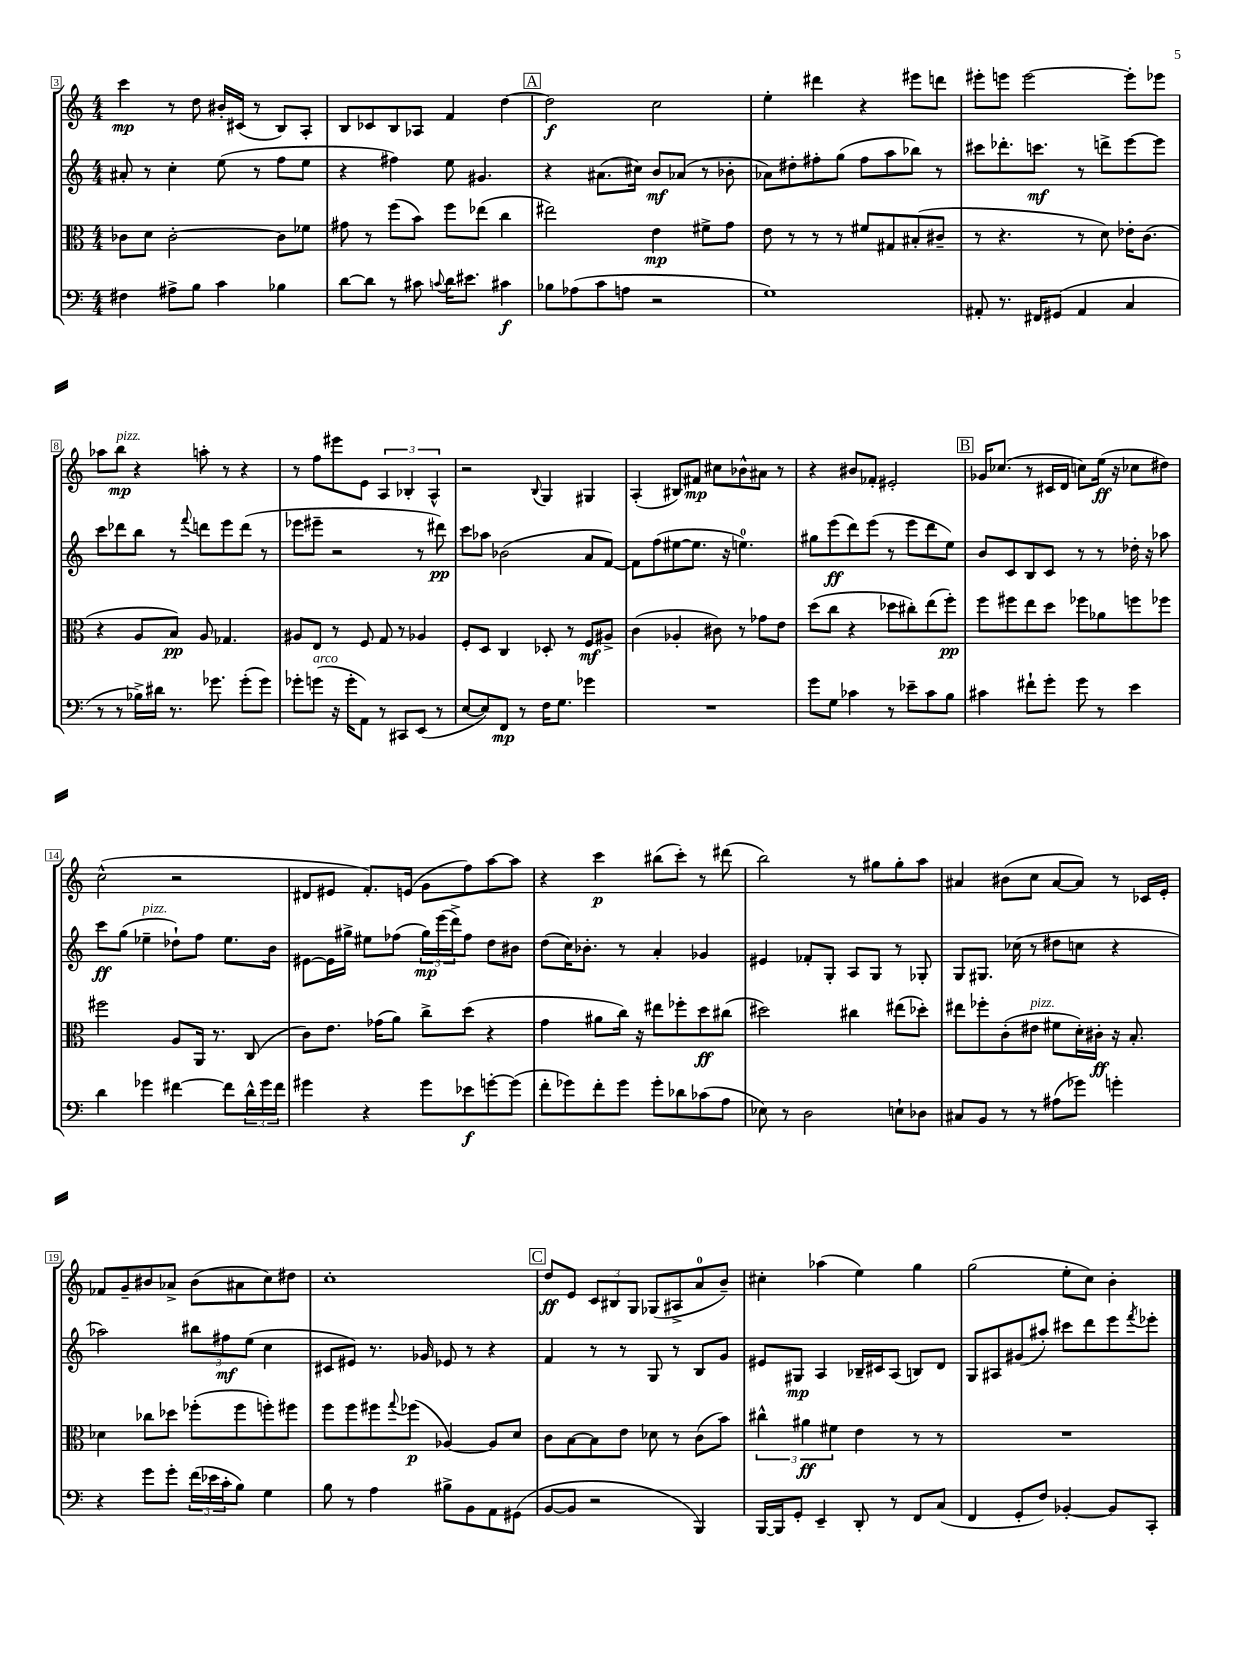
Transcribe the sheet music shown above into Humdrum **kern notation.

**kern	**dynam	**kern	**dynam	**kern	**dynam	**kern	**dynam
*part4	*part4	*part3	*part3	*part2	*part2	*part1	*part1
*staff4	*staff4	*staff3	*staff3	*staff2	*staff2	*staff1	*staff1
*clefF4	*	*clefC3	*	*clefG2	*	*clefG2	*
*k[]	*	*k[]	*	*k[]	*	*k[]	*
*M4/4	*	*M4/4	*	*M4/4	*	*M4/4	*
=3	=3	=3	=3	=3	=3	=3	=3
4F#X\	.	8c-X\L	.	8a#X'/	.	4ccc\	mp
.	.	8d\J	.	8r	.	.	.
8A#X^\L	.	[2c-'\	.	4cc'\	.	8r	.
8B\J	.	.	.	.	.	8dd\	.
4c\	.	.	.	(8ee\	.	16b#X'/LL	.
.	.	.	.	.	.	(16c#X/JJ	.
.	.	.	.	8r	.	8r	.
4B-X\	.	8c-\L]	.	8ff\L	.	8B/L)	.
.	.	8f-X\J	.	8ee\J	.	8A'/J	.
=4	=4	=4	=4	=4	=4	=4	=4
[8d\L	.	8g#X\	.	4r	.	8B/L	.
8d\J]	.	8r	.	.	.	8c-X/	.
8r	.	(8ff\L	.	4ff#X\)	.	8B/	.
8c#X\	.	8b\J)	.	.	.	8A-X/J	.
8qqcn/	.	.	.	.	.	.	.
16d\KL	.	8ff\L	.	8ee\	.	4f/	.
8.e#X\J	.	.	.	.	.	.	.
.	.	(8ee-X\J	.	4.g#X/	.	.	.
4c#X\	f	4cc\	.	.	.	[4dd\	.
!!LO:REH:place=s1:t=A
=5	=5	=5	=5	=5	=5	=5	=5
8B-X\L	.	2ee#X\)	.	4r	.	2dd\]	f
(8A-X\	.	.	.	.	.	.	.
8c\	.	.	.	(8.a#X\L	.	.	.
8An\J	.	.	.	.	.	.	.
.	.	.	.	16cc#X\Jk)	.	.	.
2r	.	4e\	mp	8b/L	mf	2cc\	.
.	.	.	.	(8a-X/J	.	.	.
.	.	8f#X^\L	.	8r	.	.	.
.	.	8g\J	.	8b-X'\	.	.	.
=6	=6	=6	=6	=6	=6	=6	=6
1G)	.	8e\	.	8a-X\L)	.	4ee'\	.
.	.	8r	.	8dd#X'\	.	.	.
.	.	8r	.	8ff#X'\	.	4ddd#X\	.
.	.	8r	.	(8gg\J	.	.	.
.	.	8f#X/L	.	8ff#\L	.	4r	.
.	.	8G#X/	.	8aa\	.	.	.
.	.	(8B#X'/	.	8bb-X\J)	.	8eee#X\L	.
.	.	8c#X~/J	.	8r	.	8dddn\J	.
=7	=7	=7	=7	=7	=7	=7	=7
8AA#X'/	.	8r	.	8ccc#X\L	.	8eee#X'\L	.
8.r	.	4.r	.	8.ddd-X'\	.	8eeen\J	.
.	.	.	.	.	.	[2eee\	.
16FF#X/KL	.	.	.	8.cccn\J	mf	.	.
(8GG#X/J	.	.	.	.	.	.	.
4AA#/	.	8r	.	8r	.	.	.
.	.	8d\)	.	8dddn^\L	.	.	.
4C/	.	16e-X'\KL	.	[8eee\	.	8eee'\L]	.
.	.	(8.c\J	.	.	.	.	.
.	.	.	.	8eee\J]	.	8eee-X\J	.
!!LO:LB:g=z
=8	=8	=8	=8	=8	=8	=8	=8
8r	.	4r	.	8ccc\L	.	8aa-X\L	.
!	!	!	!	!	!	!LO:TX:a:i:t=pizz.	!
8r	.	.	.	8ddd-X\	.	8bb\J	mp
16B-X^\LL)	.	8A/L	.	8bb\J	.	4r	.
16d#X\JJ	.	.	.	.	.	.	.
8.r	.	8B/J)	pp	8r	.	.	.
.	.	.	.	8qqfff/	.	.	.
.	.	8A/	.	8dddn\L	.	8aan'\	.
8.g-X\	.	.	.	.	.	.	.
.	.	4.G-X/	.	8eee\	.	8r	.
(8g-'\L	.	.	.	(8ddd\J	.	4r	.
8g-\J)	.	.	.	8r	.	.	.
=9	=9	=9	=9	=9	=9	=9	=9
8g-X'\L	.	8A#X/L	.	8eee-X\L	.	8r	.
!LO:TX:a:i:t=arco	!	!	!	!	!	!	!
(8gn\J	.	8E/J	.	8eee#X~\J	.	8ff\L	.
16r	.	8r	.	2r	.	8eee#X\	.
16g'\KL	.	.	.	.	.	.	.
8AA\J)	.	8F/	.	.	.	8e\J	.
8r	.	8G/	.	.	.	6A/	.
8CC#X/L	.	8r	.	.	.	.	.
.	.	.	.	.	.	6B-X'/	.
(8EE/J	.	4A-X/	.	8r	.	.	.
.	.	.	.	.	.	6A^^/	.
8r	.	.	.	8ddd#X\)	pp	.	.
=10	=10	=10	=10	=10	=10	=10	=10
[8E/L	.	8F'/L	.	8ccc\L	.	2r	.
8E/])	.	8D/J	.	8aa-X\J	.	.	.
8FF/J	mp	4C/	.	(2b-X\	.	.	.
8r	.	.	.	.	.	.	.
.	.	.	.	.	.	8qqB/	.
16F\KL	.	8D-X'/	.	.	.	4G/	.
8.G\J	.	.	.	.	.	.	.
.	.	8r	.	.	.	.	.
4g-X\	.	8F/L	mf	8a/L	.	4G#X/	.
.	.	8A#X^/J	.	[8f/J)	.	.	.
=11	=11	=11	=11	=11	=11	=11	=11
1r	.	(4c\	.	8f\L]	.	(4A'/	.
.	.	.	.	(8ff\	.	.	.
.	.	4A-X'/	.	[8ee#X\	.	8B#X/L)	.
.	.	.	.	8.ee#\J]	.	8f#X/J	mp
.	.	8c#X\)	.	.	.	8cc#X\L	.
.	.	.	.	16r	.	.	.
.	.	8r	.	4.een\)	.	8b-X^^\	.
.	.	8g-X\L	.	.	.	8a#X\J	.
.	.	8e\J	.	.	.	8r	.
=12	=12	=12	=12	=12	=12	=12	=12
8g\L	.	(8dd\L	.	8gg#X\L	.	4r	.
8G\J	.	8cc\J	.	(8eee\	ff	.	.
4c-X\	.	4r	.	8ddd\)	.	8b#X/L	.
.	.	.	.	(8eee\J	.	8f-X'/J	.
8r	.	8dd-X\L	.	8r	.	2e#X'/	.
8e-X~\L	.	8cc#X'\)	.	8eee\L	.	.	.
8c-\	.	(8ee\	.	8ddd\	.	.	.
8B\J	.	8ff'\J)	pp	8ee\J)	.	.	.
!!LO:REH:place=s1:t=B
=13	=13	=13	=13	=13	=13	=13	=13
4c#X\	.	8ff\L	.	8b/L	.	16g-X/KL	.
.	.	.	.	.	.	(8.cc-X/J	.
.	.	8ff#X\	.	8c/	.	.	.
8f#X`\L	.	8ee\	.	8B/	.	8r	.
8g'\J	.	8dd\J	.	8c/J	.	16c#X/LL	.
.	.	.	.	.	.	16d/JJ	.
8g\	.	8ff-X\L	.	8r	.	8ccn\L)	.
8r	.	8a-X\	.	8r	.	(16ee\Jk	ff
.	.	.	.	.	.	16r	.
4e\	.	8ffn\	.	16dd-X'\	.	8cc-X\L	.
.	.	.	.	16r	.	.	.
.	.	8ff-X\J	.	8aa-X\	.	8dd#X\J)	.
!!LO:LB:g=z
=14	=14	=14	=14	=14	=14	=14	=14
4d\	.	2ff#X\	.	8ccc\L	ff	(2cc^^\	.
.	.	.	.	(8gg\J	.	.	.
!	!	!	!	!LO:TX:a:i:t=pizz.	!	!	!
4g-X\	.	.	.	4ee-X~\	.	.	.
[4f#X\	.	8A/L	.	8dd-X`\L)	.	2r	.
.	.	16AA/Jk	.	8ff\J	.	.	.
.	.	8.r	.	.	.	.	.
8f#\L]	.	.	.	8.ee-\L	.	.	.
24d^^\L	.	(8C/	.	.	.	.	.
24g-\	.	.	.	.	.	.	.
.	.	.	.	16b\Jk	.	.	.
24f#\JJ	.	.	.	.	.	.	.
=15	=15	=15	=15	=15	=15	=15	=15
4g#X\	.	8c\L)	.	[8e#X\L	.	8d#X/L	.
.	.	8.e\J	.	16e#\L]	.	8e#X/J	.
.	.	.	.	16gg#X^\JJ	.	.	.
4r	.	.	.	8ee#X\L	.	8.f'/L)	.
.	.	(16g-X\KL	.	.	.	.	.
.	.	8a\J)	.	(8ff-X\J	.	.	.
.	.	.	.	.	.	(16en/Jk	.
8g#\L	.	8cc^\L	.	24gg#\LL)	mp	8g\L	.
.	.	.	.	(24eee\	.	.	.
.	.	.	.	24ddd^\J)	.	.	.
8e-X\	f	(8dd\J	.	8ff-\J	.	8ff\)	.
[8gn'\	.	4r	.	8dd\L	.	[8aa\	.
(8g\J]	.	.	.	8b#X\J	.	8aa\J]	.
=16	=16	=16	=16	=16	=16	=16	=16
8f'\L	.	4g\	.	(8dd\L	.	4r	.
8g-X\)	.	.	.	16cc\K)	.	.	.
.	.	.	.	8.b-X'\J	.	.	.
8f'\	.	8a#X\L	.	.	.	4ccc\	p
8g-\J	.	16cc\Jk)	.	8r	.	.	.
.	.	16r	.	.	.	.	.
8g-'\L	.	8ee#X\L	.	4a'/	.	(8bb#X\L	.
8d-X\	.	8ff-X'\	.	.	.	8ccc'\J)	.
(8c-X\	.	8dd\	ff	4g-X/	.	8r	.
8A\J	.	(8cc#X\J	.	.	.	(8ddd#X\	.
=17	=17	=17	=17	=17	=17	=17	=17
8E-X\)	.	2dd#X\)	.	4e#X/	.	2bb\)	.
8r	.	.	.	.	.	.	.
2D\	.	.	.	8f-X'/L	.	.	.
.	.	.	.	8G'/J	.	.	.
.	.	4cc#X\	.	8A/L	.	8r	.
.	.	.	.	8G/J	.	8gg#X\L	.
8En`\L	.	(8ee#X\L	.	8r	.	8gg#'\	.
8D-X\J	.	8dd-X'\J)	.	8G-X'/	.	8aa\J	.
=18	=18	=18	=18	=18	=18	=18	=18
8C#X/L	.	8ee#X\L	.	8G/L	.	4a#X/	.
8BB/J	.	8ff-X'\	.	8.G#X/J	.	.	.
8r	.	(8c'\	.	.	.	(8b#X\L	.
.	.	.	.	(16cc-X\	.	.	.
!	!	!LO:TX:a:i:t=pizz.	!	!	!	!	!
8r	.	8e#X\J	.	8r	.	8cc\J	.
(8A#X\L	.	8f#X\L	.	8dd#X\L	.	[8a#/L	.
8g-X\J)	.	16d'\L)	.	8ccn\J	.	8a#/J])	.
.	.	16c#X'\JJ	ff	.	.	.	.
4gn'\	.	16r	.	4r	.	8r	.
.	.	8.B'/	.	.	.	.	.
.	.	.	.	.	.	16c-X/LL	.
.	.	.	.	.	.	16e'/JJ	.
!!LO:LB:g=z
=19	=19	=19	=19	=19	=19	=19	=19
4r	.	4d-X\	.	2aa-X\)	.	8f-X/L	.
.	.	.	.	.	.	8g~/	.
8g\L	.	8cc-X\L	.	.	.	8b#X/	.
8g'\J	.	8dd-X\J	.	.	.	8a-X^/J	.
(24f\LL	.	(8ff-X'\L	.	12bb#X\L	.	(8b#\L	.
24e-X\	.	.	.	.	.	.	.
24c'\J	.	.	.	12ff#X\	mf	.	.
8B\J)	.	8ff-\	.	.	.	8a#X\	.
.	.	.	.	(12ee\J	.	.	.
4G\	.	8ffn'\)	.	4cc\	.	8cc\)	.
.	.	8ff#X\J	.	.	.	8dd#X\J	.
=20	=20	=20	=20	=20	=20	=20	=20
8B\	.	8ff\L	.	8c#X/L	.	1cc'	.
8r	.	8ff\	.	8e#X/J)	.	.	.
4A\	.	8ff#X\	.	8.r	.	.	.
.	.	8qqgg/	.	.	.	.	.
.	.	(8ff-X\J	p	.	.	.	.
.	.	.	.	16g-X/	.	.	.
8B#X^\L	.	[4A-X/)	.	8e-X/	.	.	.
8BB\	.	.	.	8r	.	.	.
8AA\	.	8A-/L]	.	4r	.	.	.
(8GG#X\J	.	8d/J	.	.	.	.	.
!!LO:REH:place=s1:t=C
=21	=21	=21	=21	=21	=21	=21	=21
[8BB/L	.	8c\L	.	4f/	.	8dd/L	ff
8BB/J]	.	[8B\	.	.	.	8e/J	.
2r	.	8B\]	.	8r	.	12c/L	.
.	.	.	.	.	.	12B#X/	.
.	.	8e\J	.	8r	.	.	.
.	.	.	.	.	.	12G/J	.
.	.	8d-X\	.	8G/	.	(8G-X/L	.
.	.	8r	.	8r	.	8A#X^/	.
4BBB/)	.	(8c\L	.	8B/L	.	8a/	.
.	.	8b\J)	.	8g/J	.	8b~/J)	.
=22	=22	=22	=22	=22	=22	=22	=22
[16BBB/LL	.	6cc#X^^\	.	8e#X/L	.	4cc#X'\	.
16BBB/J]	.	.	.	.	.	.	.
8GG'/J	.	.	.	8G#X/J	mp	.	.
.	.	6a#X\	ff	.	.	.	.
4EE~/	.	.	.	4A/	.	(4aa-X\	.
.	.	6f#X\	.	.	.	.	.
8DD'/	.	4e\	.	16B-X~/LL	.	4ee\)	.
.	.	.	.	16c#X/J	.	.	.
8r	.	.	.	(8A/J	.	.	.
8FF/L	.	8r	.	8Bn/L)	.	4gg\	.
(8C/J	.	8r	.	8d/J	.	.	.
=23	=23	=23	=23	=23	=23	=23	=23
4FF/	.	1r	.	8G/L	.	(2gg\	.
.	.	.	.	8A#X/	.	.	.
8GG'/L	.	.	.	(8g#X/	.	.	.
8F/J)	.	.	.	8aa#X'/J)	.	.	.
[4BB-X'/	.	.	.	8ccc#X\L	.	8ee'\L	.
.	.	.	.	8ddd\	.	8cc\J)	.
8BB-/L]	.	.	.	8eee\	.	4b'\	.
.	.	.	.	8qfff/	.	.	.
8CC'/J	.	.	.	8eee-X'\J	.	.	.
==	==	==	==	==	==	==	==
*-	*-	*-	*-	*-	*-	*-	*-
